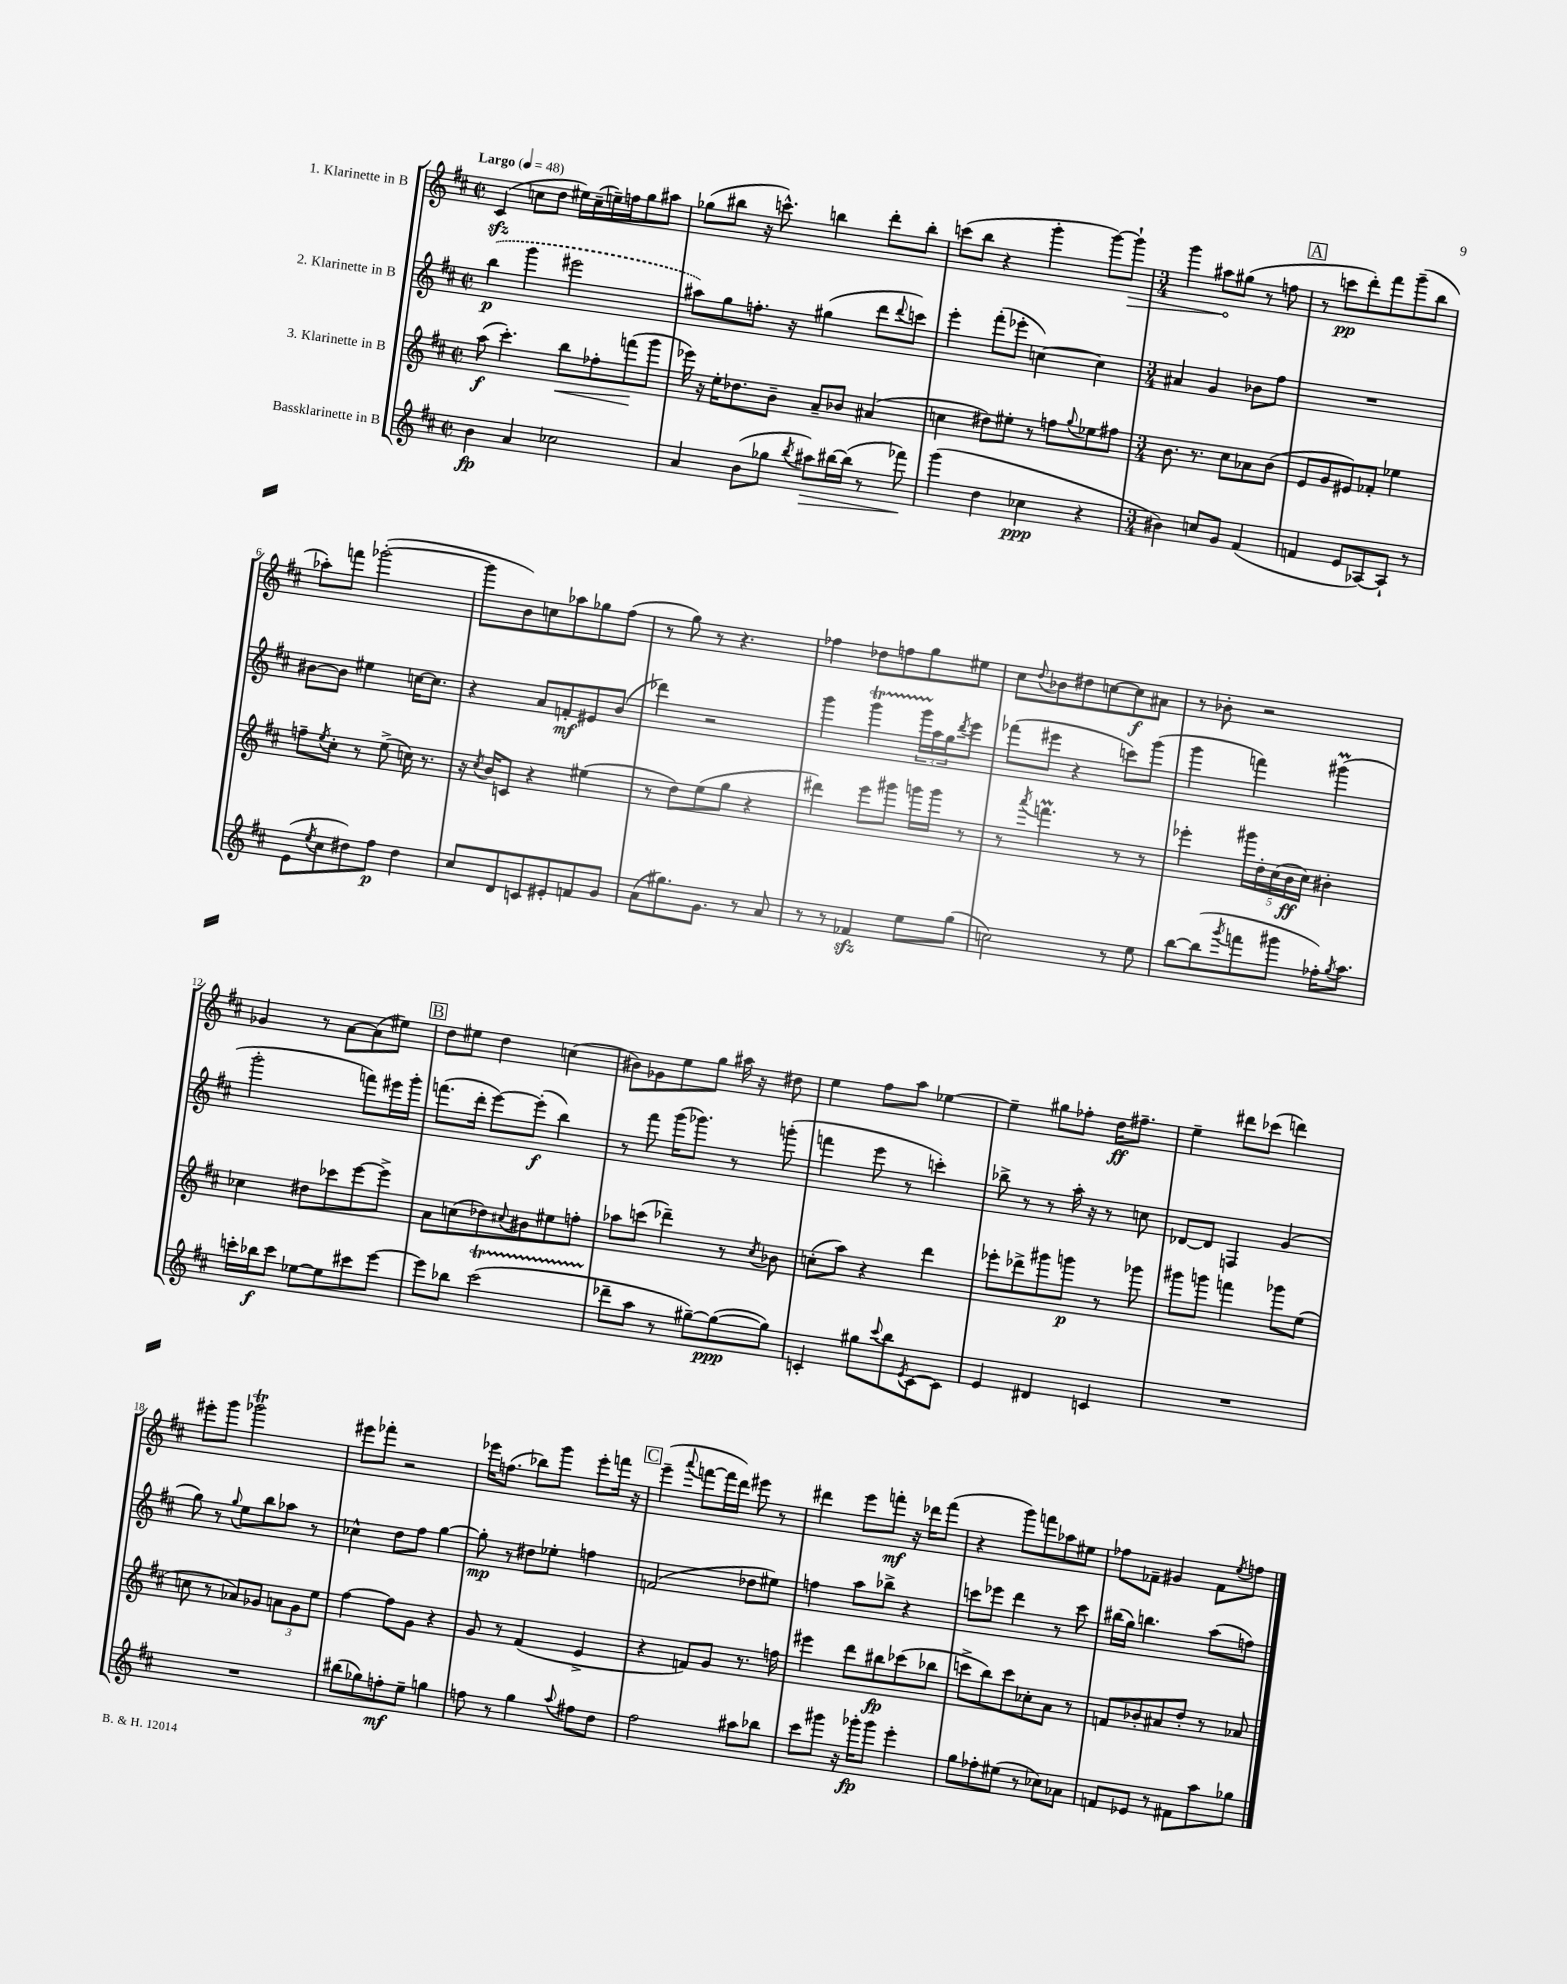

**kern	**kern	**kern	**kern
*staff4	*staff3	*staff2	*staff1
*clefG2	*clefG2	*clefG2	*clefG2
*k[f#c#]	*k[f#c#]	*k[f#c#]	*k[f#c#]
*M2/2	*M2/2	*M2/2	*M2/2
*met(c|)	*met(c|)	*met(c|)	*met(c|)
*MM48	*MM48	*MM48	*MM48
4b	(8aa	(4bb	(4c#
.	4.ccc#')	.	.
4a	.	4ggg	8cc
.	.	.	8dd
2cc-	8bb	2eee#	16ee#)
.	.	.	(16cc~
.	8ff-'	.	16ee~)
.	.	.	16ff
.	(8fff	.	8gg
.	8ggg	.	8aa#
=	=	=	=
4a	16eee-)	8aa#)	(8gg-
.	16r	.	.
.	16ee'	8gg	8bb#
.	8.dd-	.	.
(8b	.	8.ff'	16r
.	.	.	8.ccc^^)
8gg-	8b~	.	.
.	.	16r	.
8qbb	.	.	.
8aa#)	8a~	(4gg#	4bb
[16bb#	8b-	.	.
(16bb#]	.	.	.
8r	(4a#	8ddd	8ddd'
.	.	8qqddd	.
8fff-)	.	8ccc)	8bb'
=	=	=	=
(4ggg	4cc	4eee'	(8ccc
.	.	.	8bb
4dd	8dd#)	(8fff#'	4r
.	8ee#'	8eee-'	.
4cc-	8r	[4cc)	4ggg'
.	8ff	.	.
.	8qqgg	.	.
4r	8ee-	4cc]	[8ggg)
.	8ff#	.	8ggg`]
=	=	=	=
*M3/4	*M3/4	*M3/4	*M3/4
4b#)	8.b	4a#	4ggg
.	8.r	.	.
8cc	.	4g	8aa#
8g	8cc#	.	(8gg#
(4f#	8a-	8b-	8r
.	(8b	8ff#	8ff
=	=	=	=
4f	8e	2.r	8r
.	8g	.	8ccc
8e	8e#)	.	8ddd')
[8A-)	8f-'	.	8fff#
8A-`]	4ee-	.	(8ggg~
8r	.	.	8bb
=	=	=	=
(8e	8ff~	[8b#	8aa-')
8qee	8qee	.	.
8cc#	8cc#'	8b#]	8fff
8dd#)	8r	4ee#	([2ggg-'
8ff#	(8ee^	.	.
4dd#	16cc)	[16cc	.
.	8.r	8.cc]	.
=	=	=	=
8cc#	16r	4r	8ggg-]
.	8qcc#	.	.
.	16b	.	.
8d	8c	.	8b)
8c	4r	8a	8cc
8e#'	.	8f'	8aa-
8f	(4ee#	8e#	8gg-
8g	.	(8b	(8ff#
=	=	=	=
(8a	8r	4ddd-)	8r
8.gg#)	8dd)	.	8gg)
.	(8ee	2r	8r
8.g	.	.	.
.	8gg	.	4.r
8r	4r	.	.
8a	.	.	.
=	=	=	=
8r	4ddd#)	4ggg	4ff-
8r	.	.	.
4f-	8eee	4ggg	8dd-
.	8ggg#	.	8ff
8ee	16ggg	24ggg	8gg
.	.	24aa	.
.	16ggg	.	.
.	.	24gg	.
.	.	8qddd	.
(8gg	8r	8eee	8ee#
=	=	=	=
2cc)	8r	(8fff-	8cc#
.	8qaaa	.	8qqdd
.	4.fff	8eee#	8b-
.	.	4r	8dd#
.	.	.	[8cc
8r	8r	8ccc)	8cc]
8ee	8r	(8ggg	8a#
=	=	=	=
[8bb	4eee-'	4ggg	8r
(8bb]	.	.	8b-'
8qggg	.	.	.
8fff	20ggg#	4fff)	2r
.	20dd'	.	.
.	(20cc#	.	.
8ggg#	.	.	.
.	20b	.	.
.	20cc#)	.	.
16ff-')	4b#'	(4ggg#	.
8qgg	.	.	.
8.aa	.	.	.
=	=	=	=
16ccc'	4cc-	2ggg'	4g-
16bb-	.	.	.
8ccc	.	.	.
[8ee-	8dd#	.	8r
8ee-]	8ccc-	.	[8a
8ccc#	[8eee	8fff)	(8a]
[8eee	8eee^]	16eee#	8ee#)
.	.	16ggg'	.
=	=	=	=
8eee]	8a	(8.fff	8dd
8bb-	(8cc	.	8ee#
.	.	16ddd'	.
(2ccc#	8dd-)	[8eee)	4dd
.	8qqcc#	.	.
.	8b#	(8eee']	.
.	8ee#	4bb)	(4cc
.	8ff'	.	.
=	=	=	=
8ddd-~	8aa-	8r	8b#)
8aa	(8ccc	8fff#	8g-
8r	4ddd-~)	(16ggg	8ee
.	.	8.ggg-)	.
[8gg#~)	.	.	8gg
(8gg#_	8r	8r	16aa#
.	.	.	16r
.	8qcc#	.	.
8gg#])	8b-	(8ggg'	8dd#
=	=	=	=
4c'	(8cc'	4fff	4ee
.	8aa)	.	.
8gg#	4r	8eee	8ff#
8qqccc#	.	.	.
8bb	.	8r	8aa
8qe	.	.	.
[8c	4ddd	4ccc')	[4ee-
8c]	.	.	.
=	=	=	=
4e	8eee-'	8bb-^	4ee-~]
.	8ddd-^	8r	.
4d#	8ggg#	8r	8gg#
.	8ggg	16aa'	8ff-'
.	.	16r	.
4c	8r	8r	16dd
.	.	.	8.ff#~
.	8ggg-	8cc	.
=	=	=	=
2.r	8ggg#	[8d-	4ee~
.	8ggg	8d-]	.
.	4fff	4F	8ddd#
.	.	.	(8ccc-
.	8ggg-	(4g	4ddd)
.	(8ee	.	.
=	=	=	=
2.r	8cc	8gg)	8eee#'
.	8r	8r	8ggg
.	.	8qqgg	.
.	8a-)	8ee	2ggg-
.	8g-	8bb	.
.	12a	8aa-	.
.	12g-	.	.
.	.	8r	.
.	12ee	.	.
=	=	=	=
(8bb#	[4ff#	4cc-^^	8eee#
8gg-)	.	.	8fff-'
8ff'	8ff#]	8dd	2r
8ee~	8g	8ff#	.
4gg	4r	[4gg	.
=	=	=	=
8ff	8g	8gg']	16eee-
.	.	.	(8.ff
8r	8r	8r	.
4gg	(4f#	8dd#	8bb-)
.	.	8ee-'	8ggg
8qqaa	.	.	.
8ff#	4e^	4ff	8eee-'
8dd	.	.	16fff
.	.	.	16r
=	=	=	=
2ff#	4r	(2f	(4eee~
.	.	.	8qqaaa
.	8f)	.	[8fff
.	8g	.	16fff]
.	.	.	16ddd)
8aa#	8.r	8dd-	8eee#
8bb-	.	8ee#)	8r
.	16ff	.	.
=	=	=	=
8ccc#	4eee#	4ff	4ddd#
8ggg#	.	.	.
16r	8ddd	8aa	8eee
16ggg-'	.	.	.
8ggg-	8bb#	8bb-^	8fff'
4eee'	(8ccc-	4r	16r
.	.	.	16ddd-
.	8bb-	.	(8fff
=	=	=	=
8gg	8ccc^	8ccc	4r
8ff-'	8bb)	8eee-	.
(8ee#	8ccc	4ddd	8ggg)
8r	8cc-'	.	8fff
8cc-)	8a	8r	8aa-
8a-	8r	8ccc	8ee#
=	=	=	=
8f	8f	(16bb#	8ff-
.	.	16gg)	.
8e-	8b-'	4.bb	8f-~
8r	8a#	.	4g#
8f#	8dd'	.	.
8aa	8r	(8aa	8f-
.	.	.	8qee
8gg-	8a-	8ff)	8ff
==	==	==	==
*-	*-	*-	*-
